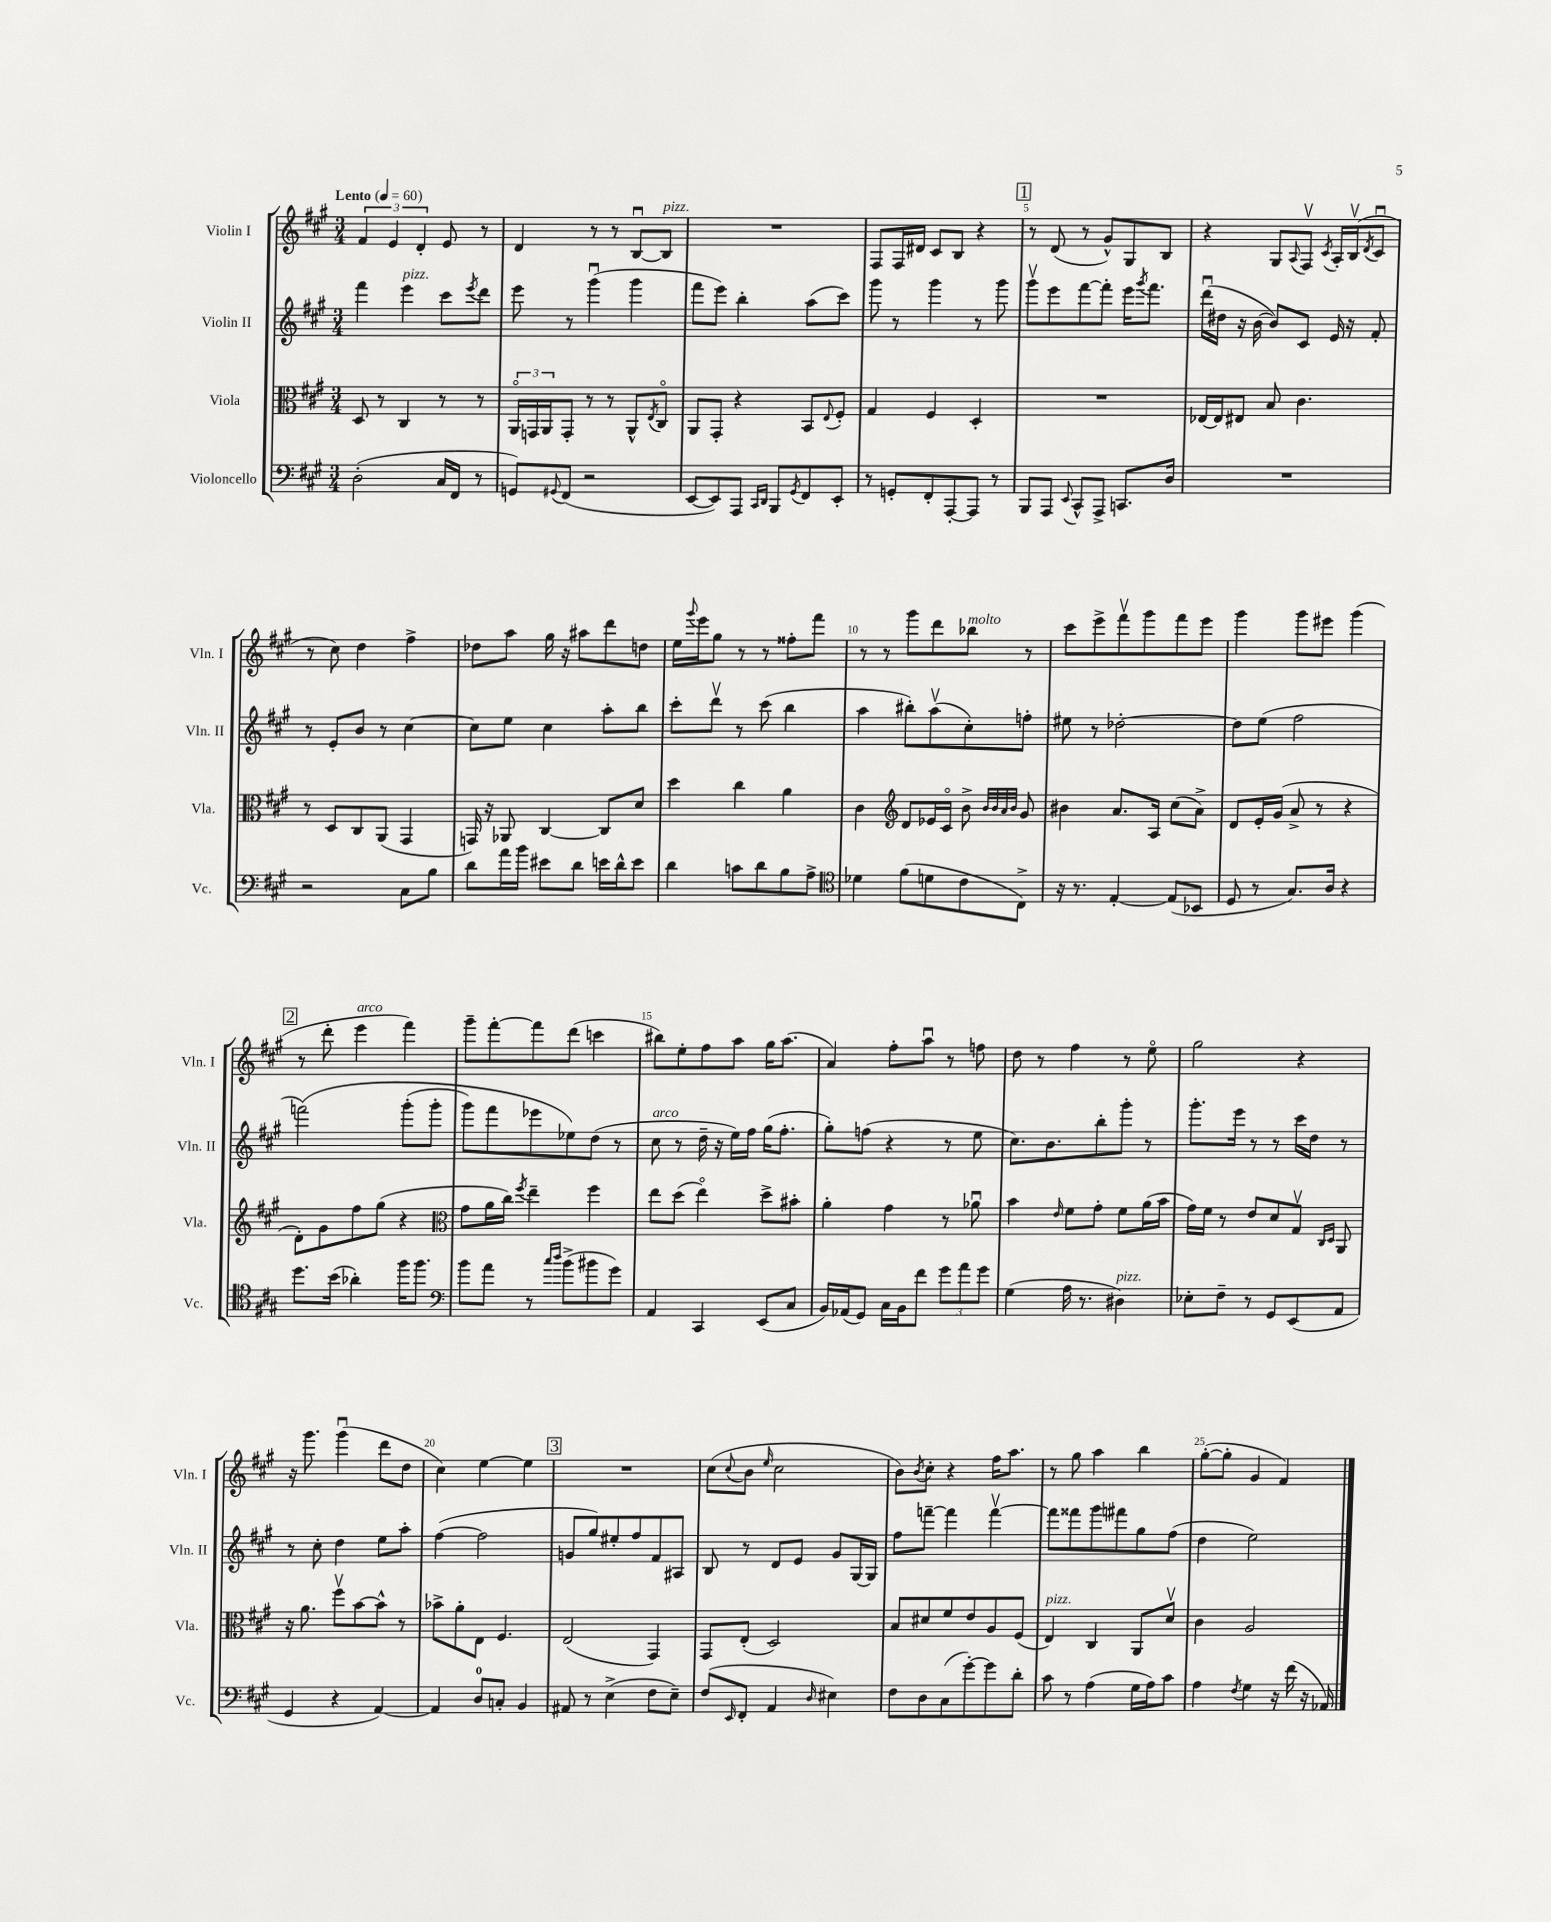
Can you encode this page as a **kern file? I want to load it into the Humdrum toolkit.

**kern	**kern	**kern	**kern
*part4	*part3	*part2	*part1
*staff4	*staff3	*staff2	*staff1
*I"Violoncello	*I"Viola	*I"Violin II	*I"Violin I
*I'Vc.	*I'Vla.	*I'Vln. II	*I'Vln. I
*clefF4	*clefC3	*clefG2	*clefG2
*k[f#c#g#]	*k[f#c#g#]	*k[f#c#g#]	*k[f#c#g#]
*M3/4	*M3/4	*M3/4	*M3/4
*MM60	*MM60	*MM60	*MM60
=1	=1	=1	=1
!	!	!	!LO:TX:a:B:t=Lento
(2D'\	8D/	4fff#\	6f#/
.	8r	.	.
.	.	.	6e/
!	!	!LO:TX:a:i:t=pizz.	!
.	4C#/	4eee\	.
.	.	.	6d'/
16C#/LL	8r	8ccc#\L	8e/
16FF#/JJ	.	.	.
.	.	8qeee/	.
8r	8r	8ddd\J	8r
=2	=2	=2	=2
8GGn/L)	24AA/LL	8eee\	4d/
.	24GGn/	.	.
.	24AA/J	.	.
8qqGG#X/	.	.	.
(8FF#/J	8GG'/J	8r	.
2r	8r	(4ggg#u\	8r
.	8r	.	8r
.	8AA^^/L	4ggg#\	[8Bu/L
.	8qE/	.	.
!	!	!	!LO:TX:a:i:t=pizz.
.	8C#/J	.	8B/J]
=3	=3	=3	=3
[8EE/L	8AA/L	8fff#\L	2.r
8EE/])	8GG#'/J	8eee\J)	.
8AAA/J	4r	4bb'\	.
16qqCC#/LL	.	.	.
16qqDD/JJ	.	.	.
8BBB/L	.	.	.
8qGG#/	.	.	.
8FF#/	8BB/L	(8aa\L	.
.	8qqE/	.	.
8EE'/J	8F#'/J	8ccc#\J)	.
=4	=4	=4	=4
8r	4G#/	8ggg#\	8F#/L
8GGn'/L	.	8r	16F#/L
.	.	.	16d#X/JJ
8FF#'/	4F#/	4ggg#\	8c#/L
[8AAA'/	.	.	8B/J
8AAA/J]	4D'/	8r	4r
8r	.	8ggg#\	.
!!LO:REH:place=s1:t=1
=5	=5	=5	=5
8BBB/L	2.r	8ggg#v\L	8r
8AAA/J	.	8eee\	(8d/
8qqEE/	.	.	.
8CC#^^/L	.	[8fff#\	8r
8AAA^/J	.	8fff#'\J]	8g#^^/L)
8.CCn/L	.	16eee\KL	8G#/
.	.	8qggg#/	.
.	.	8.fff#\J	.
.	.	.	8B/J
16D/Jk	.	.	.
=6	=6	=6	=6
2.r	[16E-X/LL	(16dddu\LL	4r
.	16E-/J]	16dd#X\JJ	.
.	8E#X/J	16r	.
.	.	[16b\	.
.	8B/	8b/L])	8G#/L
.	.	.	8qqA/
.	4.c#\	8c#/J	8F#v/J
.	.	.	8qc#/
.	.	16e/	16A'/LL
.	.	16r	(16Bv/J
.	.	.	8qd/
.	.	8f#'/	8c#u/J
!!LO:LB:g=z
=7	=7	=7	=7
2r	8r	8r	8r
.	8D/L	8e'/L	8cc#\)
.	8C#/	8b/J	4dd\
.	(8AA/J	8r	.
8C#\L	4GG#/	[4cc#\	4ff#^\
8B\J	.	.	.
=8	=8	=8	=8
8d\L	16GGn/)	8cc#\L]	8dd-X\L
.	16r	.	.
16a\L	8AA-X/	8ee\J	8aa\J
16b\JJ	.	.	.
8e#X\L	[4C#/	4cc#\	16gg#\
.	.	.	16r
8d\J	.	.	8aa#X\L
16en\LL	8C#/L]	8aa'\L	8ddd\
16d^^\J	.	.	.
8e\J	8d/J	8bb\J	8ddn\J
=9	=9	=9	=9
4d\	4dd\	8ccc#'\L	16ee\LL
.	.	.	8qqggg#/
.	.	.	16eee\J
.	.	8dddv\J	8gg#\J
8cn\L	4cc#\	8r	8r
8d\	.	(8ccc#\	8r
8B\	4a\	4bb\	8ff##X'\L
8A^\J	.	.	8fff#\J
=10	=10	=10	=10
*clefC4	*	*	*
4d-X\	4c#\	4aa\	8r
.	.	.	8r
*	*clefG2	*	*
(8f#\L	8d/L	8bb#X'\L)	8ggg#\L
8dn\	16e-X/L	(8aav\	8ddd\
.	16c#/JJ	.	.
!	!	!	!LO:TX:a:i:t=molto
8c#\	8b^\	8cc#'\)	8bb-X\J
.	32qqb/LLL	.	.
.	32qqb/	.	.
.	32qqa/	.	.
.	32qqb/JJJ	.	.
8C#^\J)	8g#/	8ffn'\J	8r
=11	=11	=11	=11
16r	4b#X\	8ee#X\	8ccc#\L
8.r	.	.	.
.	.	8r	8eee^\
[4E'/	8.a/L	[2dd-X'\	8fff#v\
.	.	.	8ggg#\
.	16A/Jk	.	.
(8E/L]	(8cc#\L	.	8fff#\
8BB-X/J	8a^\J)	.	8eee\J
=12	=12	=12	=12
8D/	8d/L	8dd-\L]	4ggg#\
8r	16e'/L	(8ee\J	.
.	(16g#/JJ	.	.
8.G#/L)	8a^/	2ff#\	8ggg#\L
.	8r	.	8eee#X\J
16A/Jk	.	.	.
4r	4r	.	(4ggg#\
!!LO:LB:g=z
!!LO:REH:place=s1:t=2
=13	=13	=13	=13
8.dd\L	8d'\L)	(2fffn\)	8r
.	8g#\	.	8ddd'\
(16b\Jk	.	.	.
!	!	!	!LO:TX:a:i:t=arco
4a-X'\)	8ff#\	.	4eee\
.	(8gg#\J	.	.
16ff#\KL	4r	(8ggg#'\L	4fff#\)
8.ff#\J	.	.	.
.	.	8ggg#'\J	.
=14	=14	=14	=14
*clefF4	*clefC3	*	*
8b\L	8g#\L	8ggg#\L)	8ggg#~\L
8a\J	16a\L	8fff#\	[8fff#'\
.	16cc#\JJ)	.	.
.	8qff#/	.	.
8r	4ee~\	8eee-X\	8fff#\]
16qqcc#/LL	.	.	.
16qqdd/JJ	.	.	.
(8b^\L	.	8ee-X\)	(8ddd\J
8b#X\	4ff#\	(8dd\J	4cccn\
8g#\J)	.	8r	.
=15	=15	=15	=15
!	!	!LO:TX:a:i:t=arco	!
4AA/	8ee\L	8cc#\	8bb#X\L)
.	(8dd\J	8r	8ee'\
4CC#/	4ee\)	16dd~\	8ff#\
.	.	16r	.
.	.	16ee\LL)	8aa\J
.	.	16ff#\JJ	.
(8EE/L	8dd^\L	(16gg#\KL	16gg#\KL
.	.	8.ff#'\J	(8.aa\J
8C#/J	8b#X'\J	.	.
=16	=16	=16	=16
16BB/LL)	4a'\	8gg#'\L)	4a/)
(16AA-X/J	.	.	.
8GG#/J)	.	(8ffn\J	.
16C#\LL	4g#\	4r	8ff#'\L
16BB\J	.	.	.
8f#\J	.	.	8aau\J
12g#\L	8r	8r	8r
12a\	.	.	.
.	8a-Xu\	8ee\	8ffn\
12g#\J	.	.	.
=17	=17	=17	=17
(4G#\	4b\	8.cc#\L)	8dd\
.	.	.	8r
.	.	8.b\	.
.	16qqe/	.	.
16A\	8f#\L	.	4ff#\
8.r	.	.	.
.	8g#'\J	8bb'\	.
!LO:TX:a:i:t=pizz.	!	!	!
4D#X\)	8f#\L	8ggg#'\J	8r
.	(16a\L	8r	8ee\
.	16b\JJ	.	.
=18	=18	=18	=18
8E-X'\L	16g#\LL)	8.ggg#'\L	2gg#\
.	16f#\JJ	.	.
8F#~\J	8r	.	.
.	.	16eee\Jk	.
8r	8e/L	8r	.
8GG#/L	8d/	8r	.
(8EE/	8G#v/J	16ccc#\LL	4r
.	.	16dd\JJ	.
.	16qqC#/LL	.	.
.	16qqD/JJ	.	.
8AA/J	8AA/	8r	.
!!LO:LB:g=z
=19	=19	=19	=19
4GG#/	16r	8r	16r
.	8.a\	.	8.ggg#\
.	.	8cc#'\	.
4r	8ff#v\L	4dd\	(4ggg#u\
.	[8b\	.	.
[4AA/)	8b^^\J]	8ee\L	8ddd\L
.	8r	8aa'\J	8dd\J
=20	=20	=20	=20
4AA/]	8b-X^\L	([4ff#\	4cc#\)
.	8a'\	.	.
8D/L	8E\J	2ff#\]	[4ee\
8Cn'/J	4.F#/	.	.
4BB/	.	.	4ee\]
!!LO:REH:place=s1:t=3
=21	=21	=21	=21
8AA#X/	(2E/	8gn/L	2.r
8r	.	8gg#/)	.
(4E^\	.	8ee#X'/	.
.	.	8ff#/	.
8F#\L	4GG#/)	8f#/	.
8E~\J)	.	8A#X/J	.
=22	=22	=22	=22
(8F#/L	8GG#/L	8B/	(8cc#\L
16qqEE/	.	.	8qqcc#/
8FF#'/J	(8E'/J	8r	8b\J
.	.	.	16qqee/
4AA/	2D/)	8d/L	2cc#\
.	.	8e/J	.
16qqD/	.	.	.
4E#X\)	.	8g#/L	.
.	.	[16G#/L	.
.	.	16G#/JJ]	.
=23	=23	=23	=23
8F#\L	8B/L	8ff#\L	8b\L)
.	.	.	8qb/
8D\	8d#X/	[8fffn~\J	8cc#'\J
(8C#\	8f#/	4fff\]	4r
[8g#'\)	8e/	.	.
8g#\]	8A/	[4fffv\	16ff#\KL
.	.	.	8.aa\J
8d'\J	(8F#/J	.	.
=24	=24	=24	=24
!	!LO:TX:a:i:t=pizz.	!	!
8c#\	4E/)	8fff\L]	8r
8r	.	8fff##X\	8gg#\
(4A\	4C#/	8ggg#\	4aa\
.	.	8fff#X\	.
16G#\LL	8AA/L	8gg#\	4bb\
16A\J)	.	.	.
8c#\J	8dv/J	(8ff#\J	.
=25	=25	=25	=25
4A\	4c#\	4dd\	([8gg#'\L
.	.	.	8gg#'\J]
8qF#/	.	.	.
4G#\	2A/	2ee\)	4g#/
16r	.	.	4f#/)
(16f#\	.	.	.
16r	.	.	.
16AA-X/)	.	.	.
==	==	==	==
*-	*-	*-	*-
